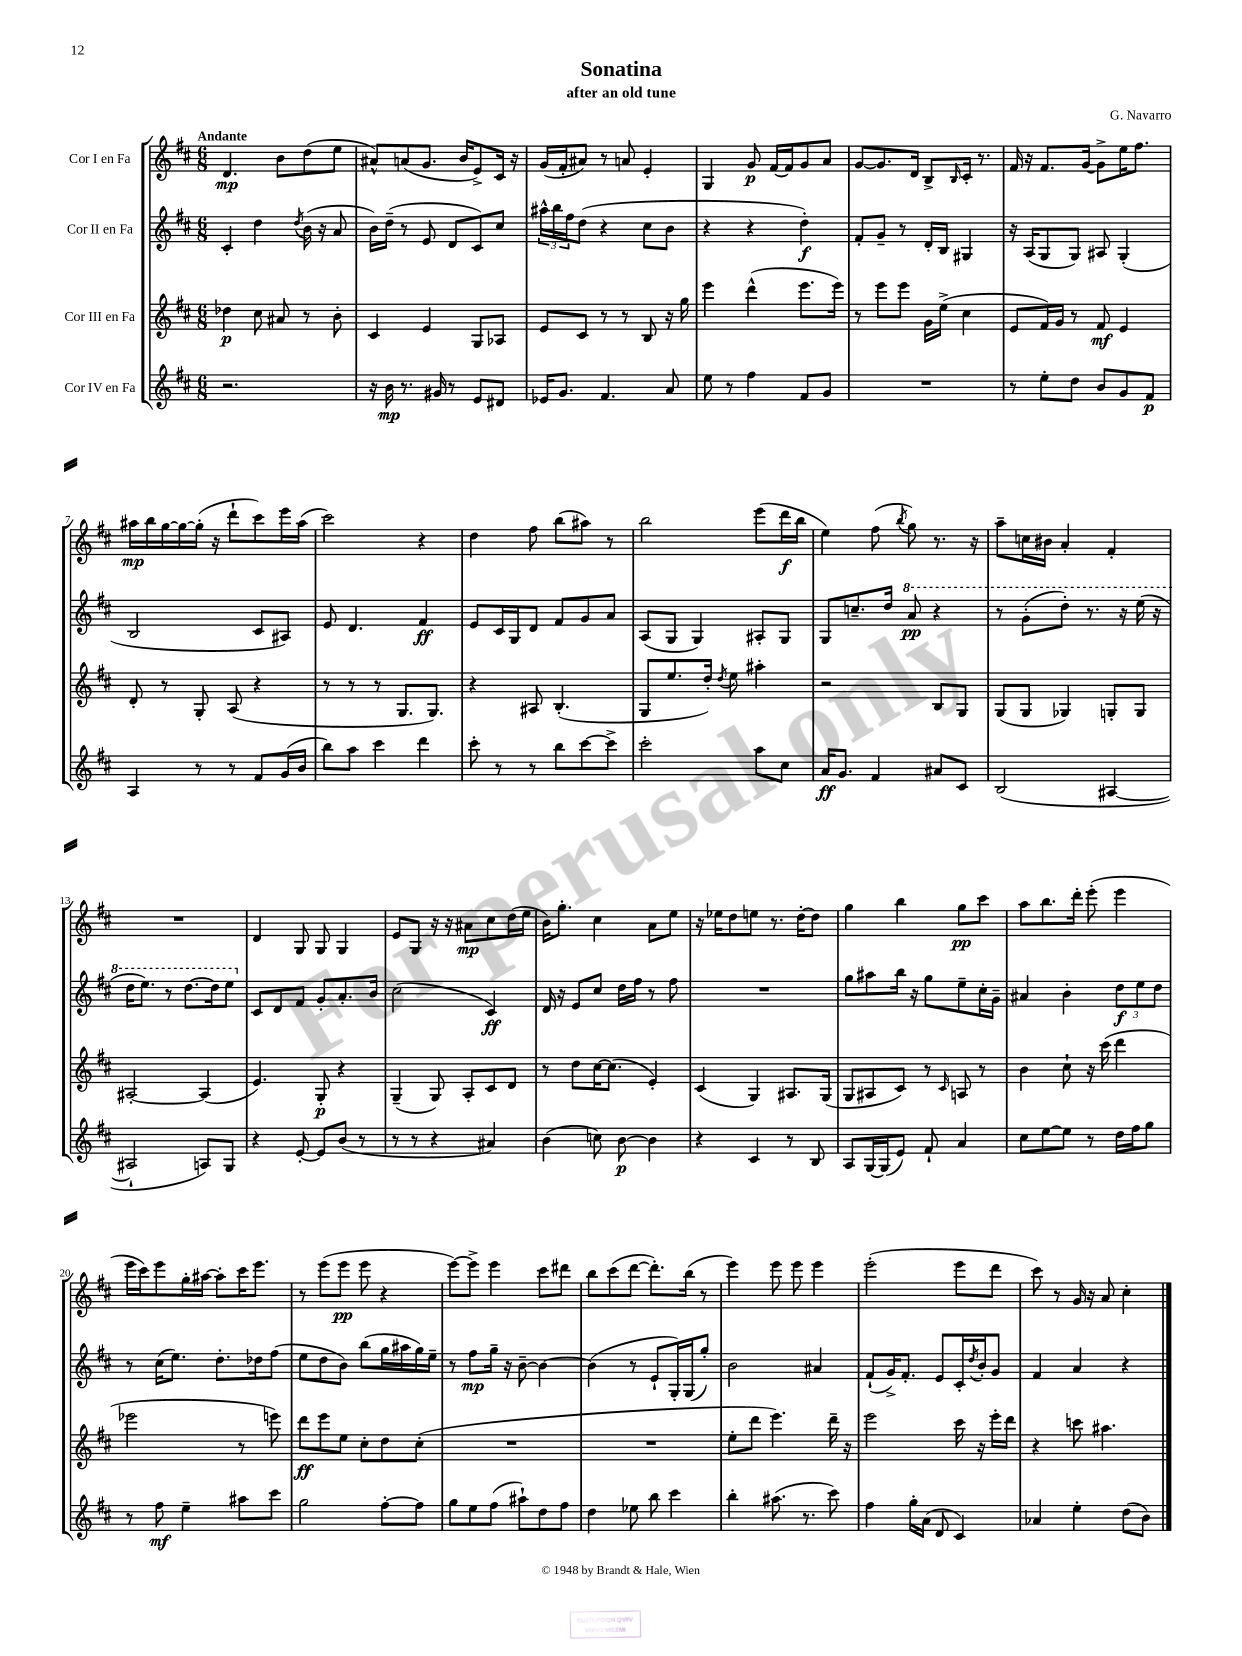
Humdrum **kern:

**kern	**kern	**kern	**kern
*staff4	*staff3	*staff2	*staff1
*clefG2	*clefG2	*clefG2	*clefG2
*k[f#c#]	*k[f#c#]	*k[f#c#]	*k[f#c#]
*M6/8	*M6/8	*M6/8	*M6/8
2.r	4dd-\	4c#'/	4.d/
.	8cc#\	4dd\	.
.	8a#/	.	8b\L
.	.	8qdd/	.
.	8r	(16b\	(8dd\
.	.	16r	.
.	8b'\	8a/	8ee\J
=	=	=	=
16r	4c#/	16b\LL)	8a#^^/L)
16b\	.	(16dd~\JJ	.
8.r	.	8r	(8a/
.	4e/	8e/	8.g/J
16g#/	.	.	.
8r	.	8d/L	.
.	.	.	16b/LK
8e/L	8G/L	8c#/)	8e^/)
8d#/J	8A-/J	8cc#/J	16c#/Jk
.	.	.	16r
=	=	=	=
16e-/LK	8e/L	24aa#^^\LL	(16g/LL
.	.	24bb\	.
8.g/J	.	.	16f#'/J
.	.	24ff#\J	.
.	8c#/J	(8dd\J	8a#/J)
4.f#/	8r	4r	8r
.	8r	.	8a/
.	8B/	8cc#\L	4e'/
8a/	16r	8b\J	.
.	16gg\	.	.
=	=	=	=
8ee\	4eee\	4r	4G/
8r	.	.	.
4ff#\	(4ddd^^\	4r	8g/
.	.	.	[16f#/LL
.	.	.	16f#/]J
8f#/L	8.eee\L	4dd'\)	8g/
8g/J	.	.	8a/J
.	16eee\Jk)	.	.
=	=	=	=
2.r	8r	8f#'/L	[8g/L
.	8eee\L	8g~/J	8.g/]
.	8eee\J	8r	.
.	.	.	16d/Jk
.	16g\LL	16d'/LL	8B^/L
.	(16ee^\JJ	16B/JJ	.
.	.	.	16qqB/
.	4cc#\	4G#/	16c#'/Jk
.	.	.	8.r
=	=	=	=
8r	8e/L	16r	16f#/
.	.	(16A/LK	16r
8ee'\L	16f#/L)	8G/	8.f#/L
.	16g/JJ	.	.
8dd\J	8r	8G/J)	.
.	.	.	[16g/Jk
8b/L	8f#/	8A#/	8g^\]L
8g/	4e/	(4G'/	16ee\K
.	.	.	8.ff#\J
8f#/J	.	.	.
=	=	=	=
4A/	8d'/	2B/	16aa#\LL
.	.	.	16bb\
.	8r	.	[16gg\
.	.	.	16gg\_
8r	8G'/	.	(16gg'\]JJ
.	.	.	16r
8r	(8A/	.	8ddd`\L
8f#/L	4r	8c#/L	8ccc#\)
(16g/L	.	8A#/J)	16eee\L
16b/JJ	.	.	(16aa#\JJ
=	=	=	=
8bb\L)	8r	8e/	2ccc#\)
8aa\J	8r	4.d/	.
4ccc#\	8r	.	.
.	8.G/L	.	.
4ddd\	.	4f#/	4r
.	8.G/J)	.	.
=	=	=	=
8ccc#'\	4r	8e/L	4dd\
8r	.	16c#/L	.
.	.	16G/J	.
8r	8A#/	8d/J	8ff#\
8bb\L	(4.B'/	8f#/L	(8bb\L
[8ccc#\	.	8g/	8aa#\J)
8ccc#^\]J	.	8a/J	8r
=	=	=	=
2ccc#'\	8G/L	(8A/L	2bb\
.	8.ee/	8G/J	.
.	.	4G/)	.
.	16dd'/Jk)	.	.
.	8qdd/	.	.
.	8ee\	.	.
8aa\L	4aa#'\	8A#'/L	(8eee\L
8cc#\J	.	8G/J	16ddd\L
.	.	.	16bb\JJ
=	=	=	=
16a/LK	2r	8G/L	4ee\)
8.g/J	.	.	.
.	.	8.cc~/	.
4f#/	.	.	(8ff#\
.	.	16dd/Jk	.
.	.	.	8qbb/
.	.	8aa/	8gg\)
8a#/L	8B/L	4r	8.r
8c#/J	8G/J	.	.
.	.	.	16r
=	=	=	=
(2B/	(8G/L	8r	8aa~\L
.	8G/J	(8gg'\L	16cc\L
.	.	.	16b#\JJ
.	4G-/)	8ddd'\J)	4a'/
.	.	8.r	.
[4A#/	8G'/L	.	4f#'/
.	.	16r	.
.	8G/J	(16eee\	.
.	.	16r	.
=	=	=	=
2A#`/]	[2A#'/	16ddd\LK	2.r
.	.	8.eee\J)	.
.	.	8r	.
.	.	[8.ddd\L	.
8A/L)	(4A#/]	.	.
.	.	16ddd\]k	.
8G/J	.	8eee\J	.
=	=	=	=
4r	4.e/)	8c#/L	4d/
.	.	8d/	.
[8e'/	.	8f#/J	8G/
8e/]L	8G'/	8g'/L	8G/
(8b/J	4r	8.a'/	4G/
8r	.	.	.
.	.	16b/Jk	.
=	=	=	=
8r	(4G~/	(2cc#\	8e/L
8r	.	.	8G/J
4r	8G/)	.	16r
.	.	.	16r
.	8A'/L	.	8a#\L
4a#/)	8c#/	4c#/)	8cc#\
.	8d/J	.	(16dd\L
.	.	.	16ee\JJ
=	=	=	=
(4b\	8r	16d/	16b\LK)
.	.	16r	8.gg'\J
.	8dd\L	8e/L	.
8cc\)	[16cc#\K	8cc#/J	4cc#\
.	(8.cc#\]J	.	.
[8b\	.	16dd\LL	.
.	.	16ff#\JJ	.
4b\]	4e'/)	8r	8a\L
.	.	8ff#\	8ee\J
=	=	=	=
4r	(4c#/	2.r	16r
.	.	.	16ee-\LK
.	.	.	8dd\
4c#/	4G/)	.	8ee\J
.	.	.	8.r
8r	8.A#/L	.	.
.	.	.	[16dd'\LK
8B/	.	.	8dd\]J
.	(16G/Jk	.	.
=	=	=	=
8A/L	8G/L	8gg\L	4gg\
[16G/L	8A#/	8aa#\	.
(16G/]J	.	.	.
8e/J)	8c#/J)	16bb\Jk	4bb\
.	.	16r	.
8f#`/	8r	8gg\L	.
.	16qqc#/	.	.
4a/	8A/	8ee~\	8gg\L
.	8r	16cc#'\L	8ccc#\J
.	.	16g~\JJ	.
=	=	=	=
8cc#\L	4b\	4a#/	8aa\L
[8ee\	.	.	8.bb\
8ee\]J	8cc#`\	4b'\	.
.	.	.	16ddd'\Jk
8r	16r	.	(8eee'\
.	(16ccc#\	.	.
16dd\LL	4ddd\	12dd\L	4eee\
16ff#\J	.	.	.
.	.	12ee\	.
8gg\J	.	.	.
.	.	12dd\J	.
=	=	=	=
8r	2eee-\	8r	16eee\LL
.	.	.	16ccc#\J)
8ff#\	.	(16cc#\LK	8eee\
.	.	8.ee\J)	.
4ee~\	.	.	16gg'\L
.	.	.	[16aa#\JJ
.	.	8.dd'\L	8aa#'\]L
8aa#\L	8r	.	16ccc#\K
.	.	16dd-\k	8.eee\J
8ccc#\J	8eee\)	(8ff#\J	.
=	=	=	=
2gg\	8ddd\L	8ee\L	8r
.	8eee\	8dd\	(8eee\L
.	8ee\J	8b\J)	8eee\J
.	8cc#'\L	(8bb\L	8eee\
[8ff#'\L	8dd\	16gg\L	4r
.	.	16aa#\	.
8ff#\]J	(8cc#'\J	16gg\)	.
.	.	16ee~\JJ	.
=	=	=	=
8gg\L	2.r	8r	[8eee\L)
8ee\	.	8ff#\L	8eee^\]J
(8ff#\J	.	16gg~\Jk	4eee\
.	.	16r	.
8aa#`\L)	.	[8b~\	.
8dd\	.	4b\_	8ccc#\L
8ff#\J	.	.	8ddd#\J
=	=	=	=
4dd\	2.r	(4b\]	8bb\L
.	.	.	(8ccc#\
8ee-\	.	8r	[8ddd\J
8bb\	.	8e`/L	8.ddd'\]L)
4ccc#\	.	16G'/L)	.
.	.	(16G/J	(16bb\Jk
.	.	8gg'/J)	8r
=	=	=	=
4bb'\	8ee'\L	2b\	4eee\)
.	8ddd\J	.	.
(8.aa#\	4.eee\)	.	8eee\
.	.	.	8eee\
8.r	.	.	.
.	.	4a#/	4eee\
8ccc#\)	16ddd~\	.	.
.	16r	.	.
=	=	=	=
4ff#\	2eee\	(8f#`/L	(2eee'\
.	.	16g^/K)	.
.	.	8.f#'/J	.
16gg'\LL	.	.	.
(16a\JJ	.	.	.
8d/	.	8e/L	.
4c#/)	16ccc#\	16c#'/L	8eee\L
.	.	8qdd/	.
.	16r	16b'/J	.
.	16eee'\LL	8g/J	8ddd\J
.	16ddd\JJ	.	.
=	=	=	=
4a-/	4r	4f#/	8ccc#\)
.	.	.	8r
4ee'\	8ccc\	4a/	16g/
.	.	.	16r
.	4.aa#\	.	8a/
(8dd\L	.	4r	4cc#'\
8b\J)	.	.	.
==	==	==	==
*-	*-	*-	*-
